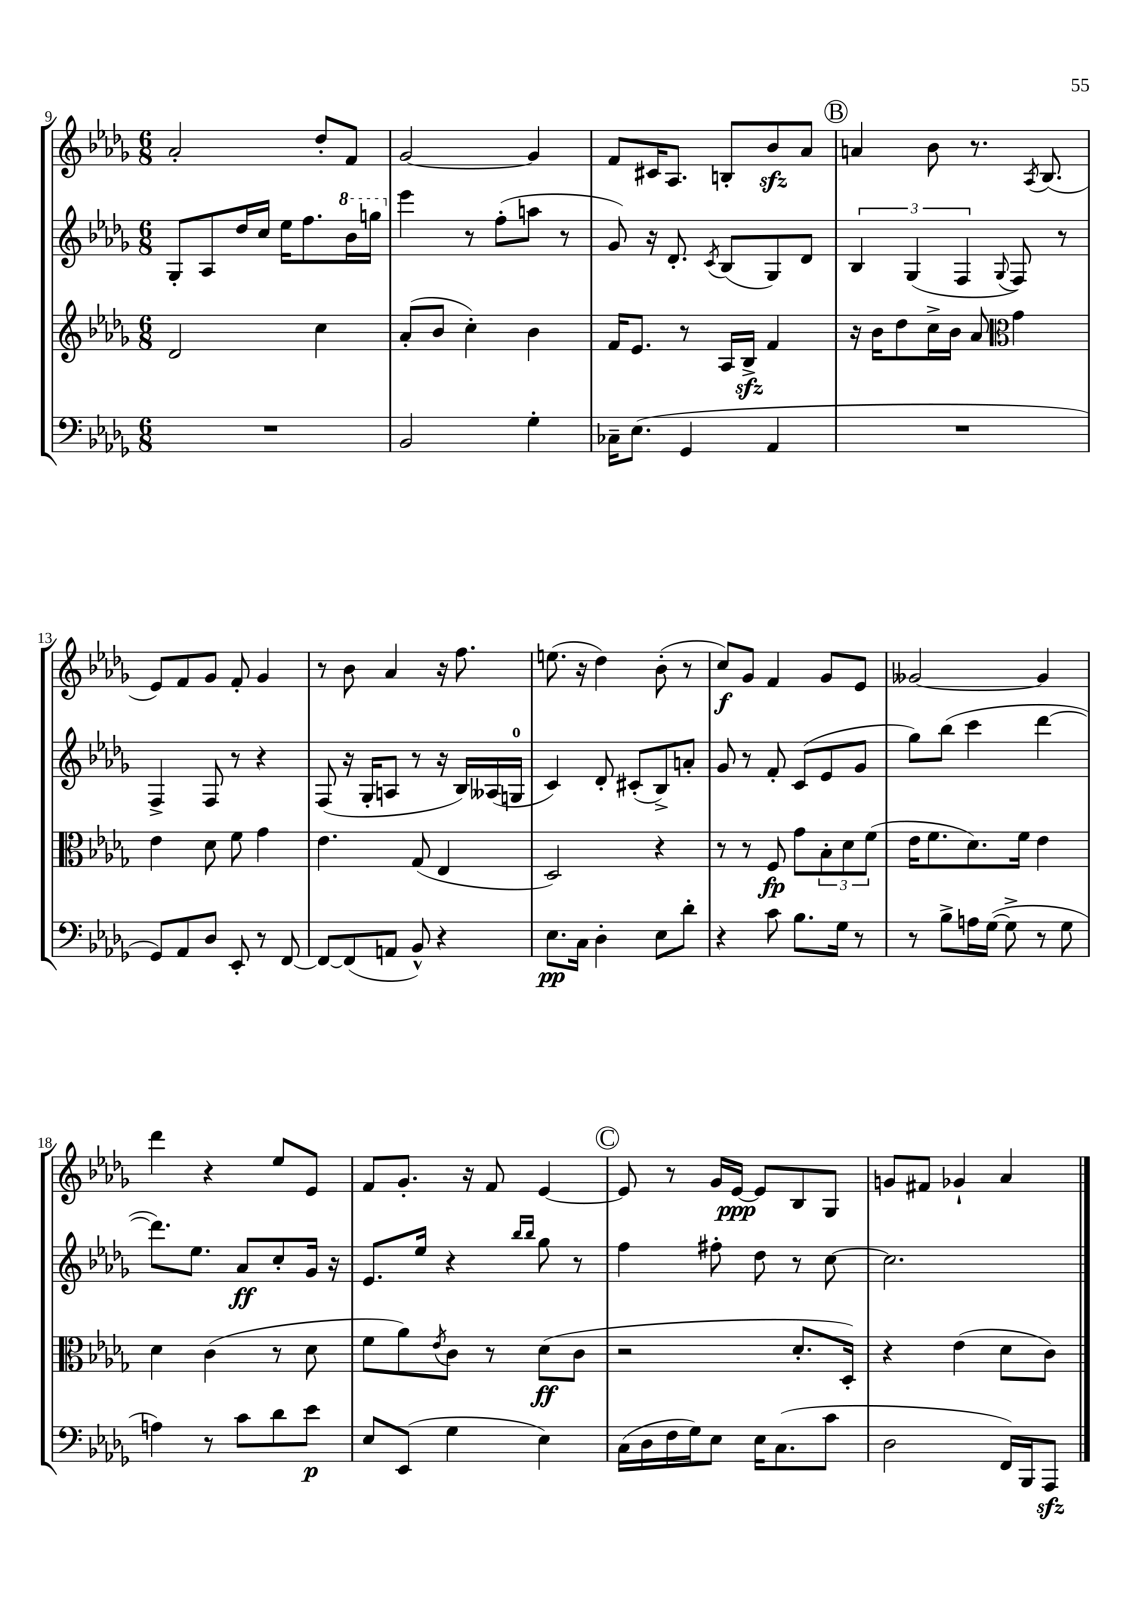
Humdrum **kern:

**kern	**dynam	**kern	**dynam	**kern	**dynam	**kern	**dynam
*part4	*part4	*part3	*part3	*part2	*part2	*part1	*part1
*staff4	*staff4	*staff3	*staff3	*staff2	*staff2	*staff1	*staff1
*clefF4	*	*clefG2	*	*clefG2	*	*clefG2	*
*k[b-e-a-d-g-]	*	*k[b-e-a-d-g-]	*	*k[b-e-a-d-g-]	*	*k[b-e-a-d-g-]	*
*M6/8	*	*M6/8	*	*M6/8	*	*M6/8	*
=9	=9	=9	=9	=9	=9	=9	=9
2.r	.	2d-/	.	8G-'/L	.	2a-'/	.
.	.	.	.	8A-/	.	.	.
.	.	.	.	16dd-/L	.	.	.
.	.	.	.	16cc/JJ	.	.	.
.	.	.	.	16ee-\KL	.	.	.
.	.	.	.	8.ff\	.	.	.
.	.	4cc\	.	.	.	8dd-'/L	.
*	*	*	*	*8va	*	*	*
.	.	.	.	16bb-\L	.	8f/J	.
.	.	.	.	16gggn\JJ	.	.	.
=10	=10	=10	=10	=10	=10	=10	=10
*	*	*	*	*X8va	*	*	*
2BB-/	.	(8a-'/L	.	4eee-\	.	[2g-/	.
.	.	8b-/J	.	.	.	.	.
.	.	4cc'\)	.	8r	.	.	.
.	.	.	.	(8ff'\L	.	.	.
4G-'\	.	4b-\	.	8aan\J	.	4g-/]	.
.	.	.	.	8r	.	.	.
=11	=11	=11	=11	=11	=11	=11	=11
16C-X~\KL	.	16f/KL	.	8g-/)	.	8f/L	.
(8.E-\J	.	8.e-/J	.	.	.	.	.
.	.	.	.	16r	.	16c#X/K	.
.	.	.	.	8.d-'/	.	8.A-/J	.
4GG-/	.	8r	.	.	.	.	.
.	.	.	.	8qc/	.	.	.
.	.	16A-/LL	.	(8B-/L	.	8Bn'/L	.
.	.	16B-zz^/JJ	.	.	.	.	.
4AA-/	.	4f/	.	8G-/)	.	8b-zz/	.
.	.	.	.	8d-/J	.	8a-/J	.
!!LO:REH:place=s1:t=B
=12	=12	=12	=12	=12	=12	=12	=12
2.r	.	16r	.	6B-/	.	4an/	.
.	.	16b-\KL	.	.	.	.	.
.	.	8dd-\	.	.	.	.	.
.	.	.	.	(6G-/	.	.	.
.	.	16cc^\L	.	.	.	8b-\	.
.	.	16b-\JJ	.	.	.	.	.
.	.	.	.	6F/	.	.	.
.	.	8a-/	.	.	.	8.r	.
*	*	*clefC3	*	*	*	*	*
.	.	.	.	8qqG-/	.	.	.
.	.	4g-\	.	8F/)	.	.	.
.	.	.	.	.	.	8qA-/	.
.	.	.	.	.	.	(8.B-/	.
.	.	.	.	8r	.	.	.
!!LO:LB:g=z
=13	=13	=13	=13	=13	=13	=13	=13
8GG-/L)	.	4e-\	.	4F^/	.	8e-/L)	.
8AA-/	.	.	.	.	.	8f/	.
8D-/J	.	8d-\	.	8F/	.	8g-/J	.
8EE-'/	.	8f\	.	8r	.	8f'/	.
8r	.	4g-\	.	4r	.	4g-/	.
[8FF/	.	.	.	.	.	.	.
=14	=14	=14	=14	=14	=14	=14	=14
8FF/L_	.	4.e-\	.	(8F/	.	8r	.
(8FF/]	.	.	.	16r	.	8b-\	.
.	.	.	.	16G-'/KL	.	.	.
8AAn/J	.	.	.	8An/J	.	4a-/	.
8BB-^^/)	.	(8G-/	.	8r	.	.	.
4r	.	4E-/	.	16r	.	16r	.
.	.	.	.	16B-/LL)	.	8.ff\	.
.	.	.	.	(16A--X/	.	.	.
.	.	.	.	16Gn/JJ	.	.	.
=15	=15	=15	=15	=15	=15	=15	=15
8.E-\L	pp	2D-/)	.	4c/)	.	(8.een\	.
16C\Jk	.	.	.	.	.	16r	.
4D-'\	.	.	.	8d-'/	.	4dd-\)	.
.	.	.	.	(8c#X'/L	.	.	.
8E-\L	.	4r	.	8B-^/)	.	(8b-'\	.
8d-'\J	.	.	.	8an'/J	.	8r	.
=16	=16	=16	=16	=16	=16	=16	=16
4r	.	8r	.	8g-/	.	8cc/L)	f
.	.	8r	.	8r	.	8g-/J	.
8c\	.	8F/	fp	8f'/	.	4f/	.
8.B-\L	.	8g-\L	.	(8c/L	.	.	.
.	.	12B-'\	.	8e-/	.	8g-/L	.
16G-\Jk	.	.	.	.	.	.	.
.	.	12d-\	.	.	.	.	.
8r	.	.	.	8g-/J	.	8e-/J	.
.	.	(12f\J	.	.	.	.	.
=17	=17	=17	=17	=17	=17	=17	=17
8r	.	16e-\KL	.	8gg-\L)	.	[2g--X/	.
.	.	8.f\	.	.	.	.	.
8B-^\L	.	.	.	(8bb-\J	.	.	.
16An\L	.	8.d-\)	.	4ccc\	.	.	.
([16G-\JJ	.	.	.	.	.	.	.
8G-^\]	.	.	.	.	.	.	.
.	.	16f\Jk	.	.	.	.	.
8r	.	4e-\	.	[4ddd-\	.	4g--/]	.
8G-\	.	.	.	.	.	.	.
!!LO:LB:g=z
=18	=18	=18	=18	=18	=18	=18	=18
4An\)	.	4d-\	.	8.ddd-\L])	.	4ddd-\	.
.	.	.	.	8.ee-\J	.	.	.
8r	.	(4c\	.	.	.	4r	.
8c\L	.	.	.	8a-/L	ff	.	.
8d-\	.	8r	.	8cc'/	.	8ee-/L	.
8e-\J	p	8d-\	.	16g-/Jk	.	8e-/J	.
.	.	.	.	16r	.	.	.
=19	=19	=19	=19	=19	=19	=19	=19
8E-/L	.	8f\L	.	8.e-/L	.	8f/L	.
(8EE-/J	.	8a-\)	.	.	.	8.g-'/J	.
.	.	.	.	16ee-/Jk	.	.	.
.	.	8qe-/	.	.	.	.	.
4G-\	.	8c\J	.	4r	.	.	.
.	.	.	.	.	.	16r	.
.	.	8r	.	.	.	8f/	.
.	.	.	.	16qqbb-/LL	.	.	.
.	.	.	.	16qqbb-/JJ	.	.	.
4E-\)	.	(8d-\L	ff	8gg-\	.	[4e-/	.
.	.	8c\J	.	8r	.	.	.
!!LO:REH:place=s1:t=C
=20	=20	=20	=20	=20	=20	=20	=20
(16C\LL	.	2r	.	4ff\	.	8e-/]	.
16D-\	.	.	.	.	.	.	.
16F\	.	.	.	.	.	8r	.
16G-\J)	.	.	.	.	.	.	.
8E-\J	.	.	.	8ff#X'\	.	16g-/LL	.
.	.	.	.	.	.	[16e-/JJ	ppp
16E-\KL	.	.	.	8dd-\	.	8e-/L]	.
(8.C\	.	.	.	.	.	.	.
.	.	8.d-'/L	.	8r	.	8B-/	.
8c\J	.	.	.	[8cc\	.	8G-/J	.
.	.	16D-'/Jk)	.	.	.	.	.
=21	=21	=21	=21	=21	=21	=21	=21
2D-\	.	4r	.	2.cc\]	.	8gn/L	.
.	.	.	.	.	.	8f#X/J	.
.	.	(4e-\	.	.	.	4g-X`/	.
16FF/LL)	.	8d-\L	.	.	.	4a-/	.
16BBB-/J	.	.	.	.	.	.	.
8AAA-zz/J	.	8c\J)	.	.	.	.	.
==	==	==	==	==	==	==	==
*-	*-	*-	*-	*-	*-	*-	*-
